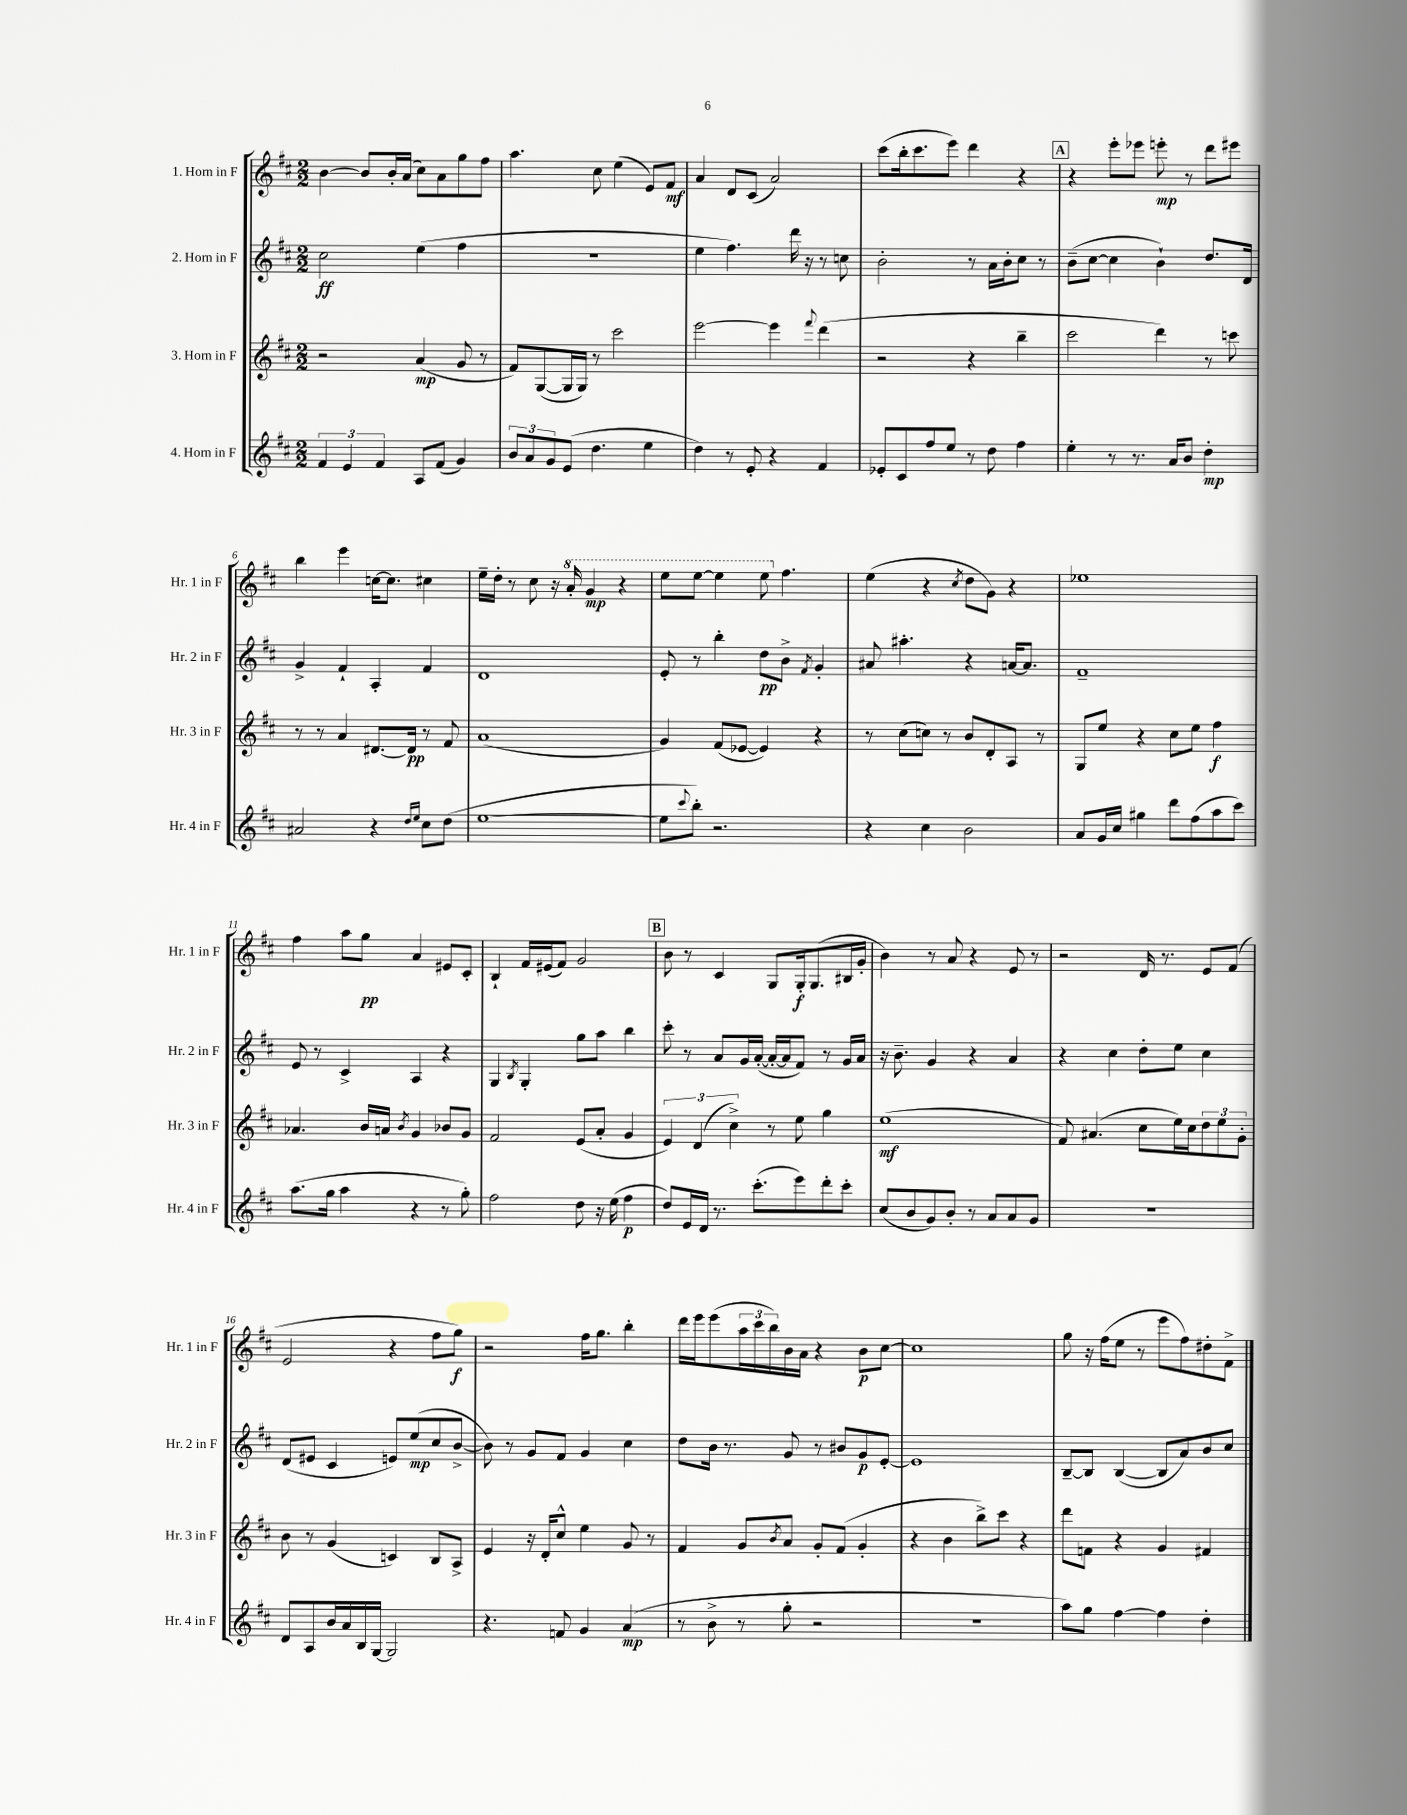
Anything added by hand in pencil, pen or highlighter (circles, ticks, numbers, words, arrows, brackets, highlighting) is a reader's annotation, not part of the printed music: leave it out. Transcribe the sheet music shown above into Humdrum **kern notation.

**kern	**dynam	**kern	**dynam	**kern	**dynam	**kern	**dynam
*part4	*part4	*part3	*part3	*part2	*part2	*part1	*part1
*staff4	*staff4	*staff3	*staff3	*staff2	*staff2	*staff1	*staff1
*I"4. Horn in F	*	*I"3. Horn in F	*	*I"2. Horn in F	*	*I"1. Horn in F	*
*I'Hr. 4 in F	*	*I'Hr. 3 in F	*	*I'Hr. 2 in F	*	*I'Hr. 1 in F	*
*clefG2	*	*clefG2	*	*clefG2	*	*clefG2	*
*k[f#c#]	*	*k[f#c#]	*	*k[f#c#]	*	*k[f#c#]	*
*M2/2	*	*M2/2	*	*M2/2	*	*M2/2	*
=1	=1	=1	=1	=1	=1	=1	=1
6f#/	.	2r	.	2cc#\	ff	[4b\	.
6e/	.	.	.	.	.	.	.
.	.	.	.	.	.	8b/L]	.
6f#/	.	.	.	.	.	.	.
.	.	.	.	.	.	16b'/L	.
.	.	.	.	.	.	(16a/JJ	.
8A/L	.	(4a/	mp	(4ee\	.	8cc#\L)	.
(8f#/J	.	.	.	.	.	8a\	.
4g/)	.	8g/	.	4ff#\	.	8gg\	.
.	.	8r	.	.	.	8ff#\J	.
=2	=2	=2	=2	=2	=2	=2	=2
12b/L	.	8f#/L)	.	1r	.	4.aa\	.
12a/	.	.	.	.	.	.	.
.	.	([8G/	.	.	.	.	.
12g/	.	.	.	.	.	.	.
(8e/J	.	16G/L]	.	.	.	.	.
.	.	16G/JJ)	.	.	.	.	.
4.dd\	.	8r	.	.	.	8cc#\	.
.	.	2ccc#\	.	.	.	(4ee\	.
4ee\	.	.	.	.	.	8e/L)	.
.	.	.	.	.	.	8f#/J	mf
=3	=3	=3	=3	=3	=3	=3	=3
4dd\)	.	[2eee\	.	4ee\	.	4a/	.
8r	.	.	.	4.ff#\)	.	8d/L	.
8e'/	.	.	.	.	.	(8c#/J	.
4r	.	4eee\]	.	.	.	2a/)	.
.	.	.	.	16ddd\	.	.	.
.	.	.	.	16r	.	.	.
.	.	8qqfff#/	.	.	.	.	.
4f#/	.	(4ddd\	.	8r	.	.	.
.	.	.	.	8ccn\	.	.	.
=4	=4	=4	=4	=4	=4	=4	=4
8e-X'/L	.	2r	.	2b'\	.	(8ccc#\L	.
8c#/	.	.	.	.	.	16bb'\k	.
.	.	.	.	.	.	8.ccc#\	.
8ff#/	.	.	.	.	.	.	.
8ee/J	.	.	.	.	.	8eee\J)	.
8r	.	4r	.	8r	.	4ddd\	.
8dd\	.	.	.	16a\LL	.	.	.
.	.	.	.	16b'\J	.	.	.
4ff#\	.	4bb~\	.	8cc#\J	.	4r	.
.	.	.	.	8r	.	.	.
!!LO:REH:place=s1:t=A
=5	=5	=5	=5	=5	=5	=5	=5
4ee'\	.	2ccc#\	.	(8b~\L	.	4r	.
.	.	.	.	[8cc#\J	.	.	.
8r	.	.	.	4cc#\]	.	8eee'\L	.
8.r	.	.	.	.	.	8eee-X\J	.
.	.	4ddd\)	.	4b`\)	.	8eeen'\	mp
16a/KL	.	.	.	.	.	.	.
8b/J	.	.	.	.	.	8r	.
4dd'\	mp	8r	.	8.dd/L	.	8ddd\L	.
.	.	8cccn\	.	.	.	8eee#X\J	.
.	.	.	.	16d/Jk	.	.	.
!!LO:LB:g=z
=6	=6	=6	=6	=6	=6	=6	=6
2a#X/	.	8r	.	4g^/	.	4bb\	.
.	.	8r	.	.	.	.	.
.	.	4a/	.	4f#`/	.	4eee\	.
4r	.	[8.d#X/L	.	4A'/	.	[16ccn\KL	.
.	.	.	.	.	.	8.cc\J]	.
.	.	16d#/Jk]	pp	.	.	.	.
16qqdd/LL	.	.	.	.	.	.	.
16qqee/JJ	.	.	.	.	.	.	.
8cc#\L	.	8r	.	4f#/	.	4cc#X\	.
(8dd\J	.	8f#/	.	.	.	.	.
=7	=7	=7	=7	=7	=7	=7	=7
[1ee	.	(1a	.	1d	.	16ee~\LL	.
.	.	.	.	.	.	16dd'\JJ	.
.	.	.	.	.	.	8r	.
.	.	.	.	.	.	8cc#\	.
.	.	.	.	.	.	16r	.
*	*	*	*	*	*	*8va	*
.	.	.	.	.	.	16aa'/	.
.	.	.	.	.	.	4gg/	mp
.	.	.	.	.	.	4r	.
=8	=8	=8	=8	=8	=8	=8	=8
8ee\L]	.	4g/)	.	8e'/	.	8eee\L	.
8qqccc#/	.	.	.	.	.	.	.
8bb'\J)	.	.	.	8r	.	[8eee\J	.
2.r	.	(8f#/L	.	4bb'\	.	4eee\]	.
.	.	[8e-X/J	.	.	.	.	.
.	.	4e-/])	.	8dd\L	pp	8eee\	.
*	*	*	*	*	*	*X8va	*
.	.	.	.	8b^\J	.	4.ff#\	.
.	.	.	.	8qf#/	.	.	.
.	.	4r	.	4g'/	.	.	.
=9	=9	=9	=9	=9	=9	=9	=9
4r	.	8r	.	8a#X/	.	(4ee\	.
.	.	(8cc#\L	.	4.aa#X'\	.	.	.
4cc#\	.	8ccn\J)	.	.	.	4r	.
.	.	8r	.	.	.	.	.
.	.	.	.	.	.	8qcc#/	.
2b\	.	8b/L	.	4r	.	8dd\L	.
.	.	8d'/	.	.	.	8g\J)	.
.	.	8A/J	.	[16an/KL	.	4r	.
.	.	.	.	8.a/J]	.	.	.
.	.	8r	.	.	.	.	.
=10	=10	=10	=10	=10	=10	=10	=10
8a/L	.	8G/L	.	1f#~	.	1ee-X	.
16g/L	.	8ee/J	.	.	.	.	.
16cc#/JJ	.	.	.	.	.	.	.
4gg#X\	.	4r	.	.	.	.	.
8ddd\L	.	8cc#\L	.	.	.	.	.
(8ff#\	.	8ee\J	.	.	.	.	.
8aa\	.	4ff#\	f	.	.	.	.
8ccc#\J)	.	.	.	.	.	.	.
!!LO:LB:g=z
=11	=11	=11	=11	=11	=11	=11	=11
(8.aa\L	.	4.a-X/	.	8e/	.	4ff#\	.
.	.	.	.	8r	.	.	.
16gg\Jk	.	.	.	.	.	.	.
4aa\	.	.	.	4c#^/	.	8aa\L	.
.	.	16b/LL	.	.	.	8gg\J	pp
.	.	16an/JJ	.	.	.	.	.
.	.	8qb/	.	.	.	.	.
4r	.	4g/	.	4A/	.	4a/	.
8r	.	8b-X/L	.	4r	.	8e#X/L	.
8gg'\)	.	8g/J	.	.	.	8c#'/J	.
=12	=12	=12	=12	=12	=12	=12	=12
2ff#\	.	2f#/	.	4G/	.	4B`/	.
.	.	.	.	8qB/	.	.	.
.	.	.	.	4G'/	.	16f#/LL	.
.	.	.	.	.	.	(16e#X/J	.
.	.	.	.	.	.	8f#/J)	.
8dd\	.	(8e/L	.	8gg\L	.	2g/	.
16r	.	8a'/J	.	8aa\J	.	.	.
(16ee\	.	.	.	.	.	.	.
4ff#\	p	4g/	.	4bb\	.	.	.
!!LO:REH:place=s1:t=B
=13	=13	=13	=13	=13	=13	=13	=13
8dd/L)	.	6e/)	.	8ccc#'\	.	8b\	.
16e/L	.	.	.	8r	.	8r	.
.	.	(6d/	.	.	.	.	.
16d/JJ	.	.	.	.	.	.	.
8.r	.	.	.	8a/L	.	4c#/	.
.	.	6cc#^\)	.	.	.	.	.
.	.	.	.	16g/L	.	.	.
(8.ccc#'\L	.	.	.	([16a'/JJ	.	.	.
.	.	8r	.	16a'/LL_	.	8G/L	.
.	.	.	.	16a/J]	.	.	.
8eee\)	.	8ee\	.	8f#/J)	.	16G'/k	f
.	.	.	.	.	.	(8.G/	.
8ddd'\	.	4gg\	.	8r	.	.	.
8ccc#'\J	.	.	.	16g/LL	.	16B#X/L	.
.	.	.	.	16a/JJ	.	16g'/JJ	.
=14	=14	=14	=14	=14	=14	=14	=14
(8cc#/L	.	(1ee	mf	16r	.	4b\)	.
.	.	.	.	8.b~\	.	.	.
8b/	.	.	.	.	.	.	.
8g/)	.	.	.	4g/	.	8r	.
8b'/J	.	.	.	.	.	8a/	.
8r	.	.	.	4r	.	4r	.
8a/L	.	.	.	.	.	.	.
8a/	.	.	.	4a/	.	8e/	.
8g/J	.	.	.	.	.	8r	.
=15	=15	=15	=15	=15	=15	=15	=15
1r	.	8f#/)	.	4r	.	2r	.
.	.	(4.a#X/	.	.	.	.	.
.	.	.	.	4cc#\	.	.	.
.	.	8cc#\L	.	8dd'\L	.	16d/	.
.	.	.	.	.	.	8.r	.
.	.	16ee\L)	.	8ee\J	.	.	.
.	.	16cc#\J	.	.	.	.	.
.	.	12dd\	.	4cc#\	.	8e/L	.
.	.	12ee\	.	.	.	.	.
.	.	.	.	.	.	(8f#/J	.
.	.	12g'\J	.	.	.	.	.
!!LO:LB:g=z
=16	=16	=16	=16	=16	=16	=16	=16
8d/L	.	8b\	.	(8d/L	.	2e/	.
8A/	.	8r	.	8e#X/J	.	.	.
16b/L	.	(4g/	.	4c#/	.	.	.
16a/	.	.	.	.	.	.	.
16B/	.	.	.	.	.	.	.
[16G/JJ	.	.	.	.	.	.	.
2G/]	.	4cn/)	.	8en/L)	.	4r	.
.	.	.	.	(8ee/	mp	.	.
.	.	8B/L	.	8cc#/	.	8ff#\L	.
.	.	8A^/J	.	[8b^/J	.	8gg\J)	f
=17	=17	=17	=17	=17	=17	=17	=17
4.r	.	4e/	.	8b\])	.	2r	.
.	.	.	.	8r	.	.	.
.	.	16r	.	8g/L	.	.	.
.	.	16d'/KL	.	.	.	.	.
8fn/	.	8cc#^^/J	.	8f#/J	.	.	.
4g/	.	4ee\	.	4g/	.	16ff#\KL	.
.	.	.	.	.	.	8.gg\J	.
(4a/	mp	8g/	.	4cc#\	.	4bb'\	.
.	.	8r	.	.	.	.	.
=18	=18	=18	=18	=18	=18	=18	=18
8r	.	4f#/	.	8dd\L	.	16ddd\LL	.
.	.	.	.	.	.	16eee\J	.
8b^\	.	.	.	16b\Jk	.	(8eee\	.
.	.	.	.	8.r	.	.	.
8r	.	8g/L	.	.	.	24aa\L	.
.	.	.	.	.	.	24ccc#\	.
.	.	.	.	.	.	24bb\)	.
.	.	8qb/	.	.	.	.	.
8gg'\	.	8a/J	.	8g/	.	16b\	.
.	.	.	.	.	.	16a\JJ	.
2r	.	8g'/L	.	8r	.	4r	.
.	.	(8f#/J	.	8b#X/L	.	.	.
.	.	4g'/	.	8g/	p	8b\L	p
.	.	.	.	[8e'/J	.	[8cc#\J	.
=19	=19	=19	=19	=19	=19	=19	=19
1r	.	4r	.	1e]	.	1cc#]	.
.	.	4b\	.	.	.	.	.
.	.	8bb^\L)	.	.	.	.	.
.	.	8ccc#\J	.	.	.	.	.
.	.	4r	.	.	.	.	.
=20	=20	=20	=20	=20	=20	=20	=20
8aa\L)	.	8ddd\L	.	[8B~/L	.	8gg\	.
8gg\J	.	8fn\J	.	8B/J]	.	16r	.
.	.	.	.	.	.	(16ff#\KL	.
[4ff#\	.	4r	.	([4B/	.	8ee\J	.
.	.	.	.	.	.	8r	.
4ff#\]	.	4g/	.	8B/L]	.	8eee\L	.
.	.	.	.	8a/)	.	8ff#\)	.
4dd'\	.	4f#X/	.	8b/	.	8dd#X'\	.
.	.	.	.	8cc#/J	.	8f#^\J	.
==	==	==	==	==	==	==	==
*-	*-	*-	*-	*-	*-	*-	*-
